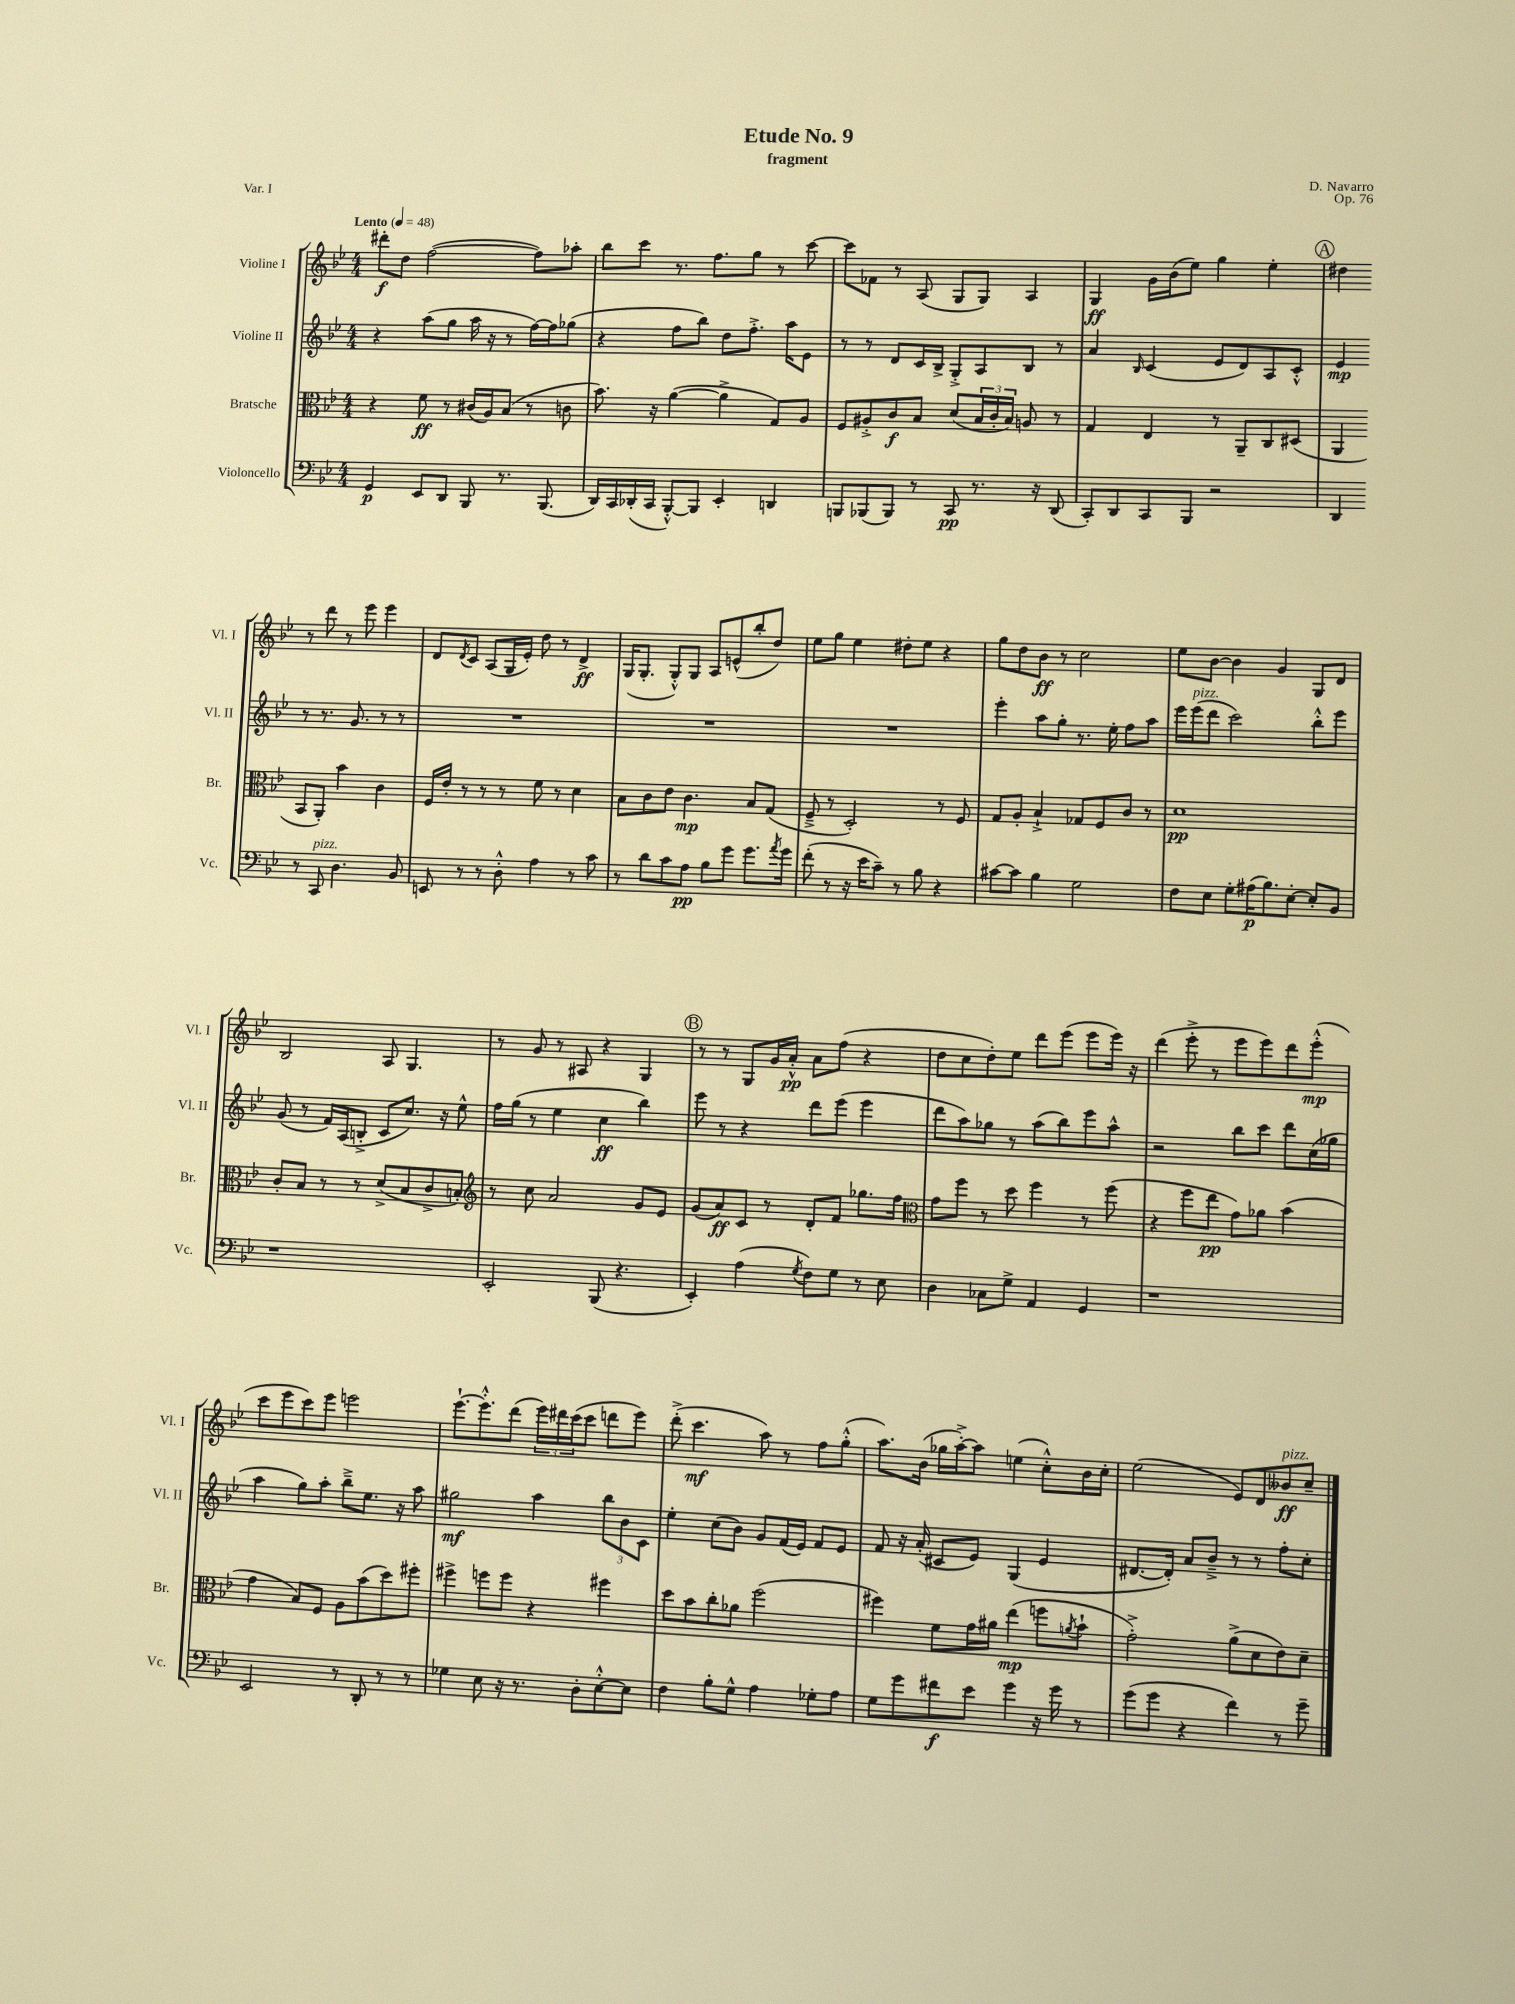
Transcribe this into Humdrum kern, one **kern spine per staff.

**kern	**kern	**kern	**kern
*staff4	*staff3	*staff2	*staff1
*clefF4	*clefC3	*clefG2	*clefG2
*k[b-e-]	*k[b-e-]	*k[b-e-]	*k[b-e-]
*M4/4	*M4/4	*M4/4	*M4/4
*MM48	*MM48	*MM48	*MM48
4GG/	4r	4r	8ddd#'\L
.	.	.	8dd\J
8EE-/L	8f\	(8aa\L	([2ff\
8DD/J	8r	8gg\J	.
8BBB-/	(16c#/LL	16aa\	.
.	16A/J)	16r	.
8.r	(8B-/J	8r	.
.	8r	[16ff\LL)	8ff\]L)
(8.BBB-/	.	16ff\]J	.
.	8c\	(8gg-\J	8aa-'\J
=	=	=	=
16DD/LL)	8.b-\)	4r	8bb-\L
16CC/	.	.	.
(16DD-'/	.	.	8ccc\J
16CC/JJ	16r	.	.
[8BBB-'^^/L)	([4a\	8ff\L	8.r
8BBB-/]J	.	8bb-\J)	.
.	.	.	8.ff\L
4EE-'/	4a^\]	8dd\L	.
.	.	8.ff'^\J	8gg\J
4DD/	8G/L)	.	8r
.	.	16aa\LK	.
.	8A/J	8e-\J	[8ccc\
=	=	=	=
8BBB/L	8F/L	8r	8ccc\]L
(8BBB-/	8A#'^/	8r	8f-\J
8BBB-/J)	8c/	8d/L	8r
8r	8B-/J	16c/L	(8A/
.	.	16B-^/JJ	.
8CC/	(8d/L	8G'^/L	8G/L
8.r	24B-/L	8A/	8G/J)
.	24c'/	.	.
.	24B-/JJ)	.	.
.	8A/	8B-/J	4A/
16r	.	.	.
(8DD/	8r	8r	.
=	=	=	=
8CC'/L)	4G/	4a/	4G/
8DD/	.	.	.
.	.	16qqB-/	.
8CC/	4E-/	(4c/	16g\LL
.	.	.	(16b-\J
8BBB-/J	.	.	8ee-\J)
2r	8r	8e-/L	4gg\
.	8AA~/L	8d/)	.
.	8C/	8A/	4ee-'\
.	(8D#/J	8c'^^/J	.
=	=	=	=
4DD/	4AA/	4e-/	4dd#\
8r	8BB-/L	8r	8r
8CC/	8AA'/J)	8.r	8ddd\
4.D\	4b-\	.	8r
.	.	8.g/	.
.	.	.	8eee-\
.	4c\	8r	4eee-\
8BB-/	.	8r	.
=	=	=	=
8EE/	16F/LL	1r	8d/L
.	16e-'/JJ	.	.
.	.	.	8qd/
8r	8r	.	8c/J
8r	8r	.	(8A/L
8D'^^\	8r	.	16G/L
.	.	.	16e-'/JJ)
4A\	8f\	.	8dd\
.	8r	.	8r
8r	4d\	.	4d^/
8c\	.	.	.
=	=	=	=
8r	8B-\L	1r	(16G/LK
.	.	.	8.G'/J
8d\L	8c\	.	.
8c\	8e-\J	.	8G'^^/L)
8A\J	4.c\	.	8G/J
8B-\L	.	.	8A/L
8g\J	.	.	(8e^^/
8.g\L	8B-/L	.	8bb-'/
.	(8G/J	.	8dd/J)
8qa/	.	.	.
16g\Jk	.	.	.
=	=	=	=
(8f'\	8F~^/	1r	8ee-\L
8r	8r	.	8gg\J
16r	2D'/)	.	4ee-\
16e-\LK	.	.	.
8c~\J)	.	.	.
8r	.	.	8dd#'\L
8B-\	.	.	8ee-\J
4r	8r	.	4r
.	8F/	.	.
=	=	=	=
[8c#\L	8G/L	4eee-'\	8gg\L
8c#\]J	8A'/J	.	8dd\
4B-\	4B-`^/	8aa\L	8b-\J
.	.	8gg'\J	8r
2G\	8G-/L	8.r	2cc\
.	8F/	.	.
.	.	16ee-'\	.
.	8c/J	8ff\L	.
.	8r	8aa\J	.
=	=	=	=
8F\L	1d	16eee-\LL	8ee-\L
.	.	(16eee-\J	.
8E-\J	.	8ddd\J	[8b-\J
8G'\L	.	2ccc\)	4b-\]
(16A#\K	.	.	.
8.B-\)	.	.	.
.	.	.	4g/
[8E-'\J	.	.	.
8E-'/]L	.	8bb-'^^\L	8G/L
8BB-/J	.	8eee-\J	8d/J
=	=	=	=
1r	8c'/L	(8g/	2B-/
.	8B-/J	8r	.
.	8r	16f/LL)	.
.	.	(16A/J	.
.	8r	8B'^/J	.
.	(8d^/L	8c/L	8A/
.	8B-/	8.cc/J)	4.G/
.	8c^/	.	.
.	.	16r	.
.	8B'/J)	8ee-^^\	.
=	=	=	=
*	*clefG2	*	*
2EE-'/	8r	16ff\LL	8r
.	.	(16gg\JJ	.
.	8cc\	8r	8g/
.	2a/	4ee-\	8r
.	.	.	8A#/
(8BBB-/	.	4cc\	4r
4.r	.	.	.
.	8g/L	4bb-\)	4G/
.	8e-/J	.	.
=	=	=	=
4EE-'/)	(8g/L	8eee-\	8r
.	8a/)	8r	8r
(4A\	8c/J	4r	8G/L
.	8r	.	16g/L
.	.	.	16a'^^/JJ
8qG/	.	.	.
8F\L)	8d'/L	8ddd\L	8a\L
8G\J	8f/J	(8eee-\J	(8ff\J
8r	8.gg-\L	4eee-\	4r
8E-\	.	.	.
.	16ff\Jk	.	.
=	=	=	=
*	*clefC3	*	*
4D\	8g\L	8ddd\L	8dd\L
.	8ff\J	8aa\)	8cc\
8C-\L	8r	8gg-\J	8dd'\)
8G^\J	8dd\	8r	8ee-\J
4AA/	4ff\	(8aa\L	8ddd\L
.	.	8bb-\)	(8eee-\J
4GG/	8r	8eee-\	8eee-\L
.	(8ff\	8aa^^\J	16eee-\Jk)
.	.	.	16r
=	=	=	=
1r	4r	2r	(4ddd\
.	8ff\L	.	8eee-'^\
.	8ee-\J	.	8r
.	8g\L)	8bb-\L	8eee-\L
.	8a-\J	8ccc\J	8eee-\)
.	(4b-\	8ddd\L	8ddd\
.	.	(16cc\L	(8eee-'^^\J
.	.	16gg-\JJ	.
=	=	=	=
2EE-/	4g\	4aa\	8ccc\L
.	.	.	8eee-\
.	8B-/L)	8gg\L)	8ccc\)
.	8F/J	8aa'\J	8eee-\J
8r	8A\L	8bb-~^\L	2eee\
8DD'/	(8b-\	8.ee-\J	.
8r	8dd\)	.	.
.	.	16r	.
8r	8ff#'\J	8aa\	.
=	=	=	=
4G-\	4ff#^\	2gg#\	[8.eee-`\L
.	.	.	8.eee-'^^\]
8E-\	8ff\L	.	.
16r	8ff\J	.	(8ddd\J
8.r	.	.	.
.	4r	4aa\	24eee-\LL)
.	.	.	24ddd#\
.	.	.	(24ccc\J
8D'\L	.	.	8ccc\J
[8E-'^^\	4ff#\	12bb-\L	8ddd\L
.	.	12b-\	.
8E-\]J	.	.	8eee-\J)
.	.	12c\J	.
=	=	=	=
4F\	8dd\L	4ee-'\	(8ddd'^\
.	8b-\	.	4.ccc\
8B-'\L	8cc'\	(8cc\L	.
8G^^\J	8a-\J	8b-\J)	.
4A\	(2ff\	8g/L	8aa\)
.	.	(16f/L	8r
.	.	16e-/JJ)	.
8G-'\L	.	8f/L	8ff\L
8A\J	.	8e-/J	(8gg'^^\J
=	=	=	=
8G\L	4ff#\)	8f/	8.aa\L)
8g\	.	16r	.
.	.	(16a'/	(16b-\Jk
8f#\	8f\L	8c#/L	16gg-\LL
.	.	.	[16aa'^\J)
8e-\J	16g\L	8e-/J)	8aa\]J
.	16a#\JJ	.	.
4g\	(4ee-\	(4G/	(4ee\
16r	8ff\L	4e-/	8cc'^^\L)
16g\	.	.	.
.	8qa/	.	.
8r	8b-`\J	.	16b-\L
.	.	.	16cc'\JJ
=	=	=	=
(8g\L	2g'^\)	[8.d#/L	(2ee-\
8g\J	.	.	.
.	.	16d#'/]Jk)	.
4r	.	8a/L	.
.	.	8b-~^/J	.
4f\)	(8a^\L	8r	8e-/L)
.	8d\	8r	8d/
8r	8e-\)	8ff'\L	8b--/
8g~\	8d~\J	8cc'\J	8cc~/J
==	==	==	==
*-	*-	*-	*-
